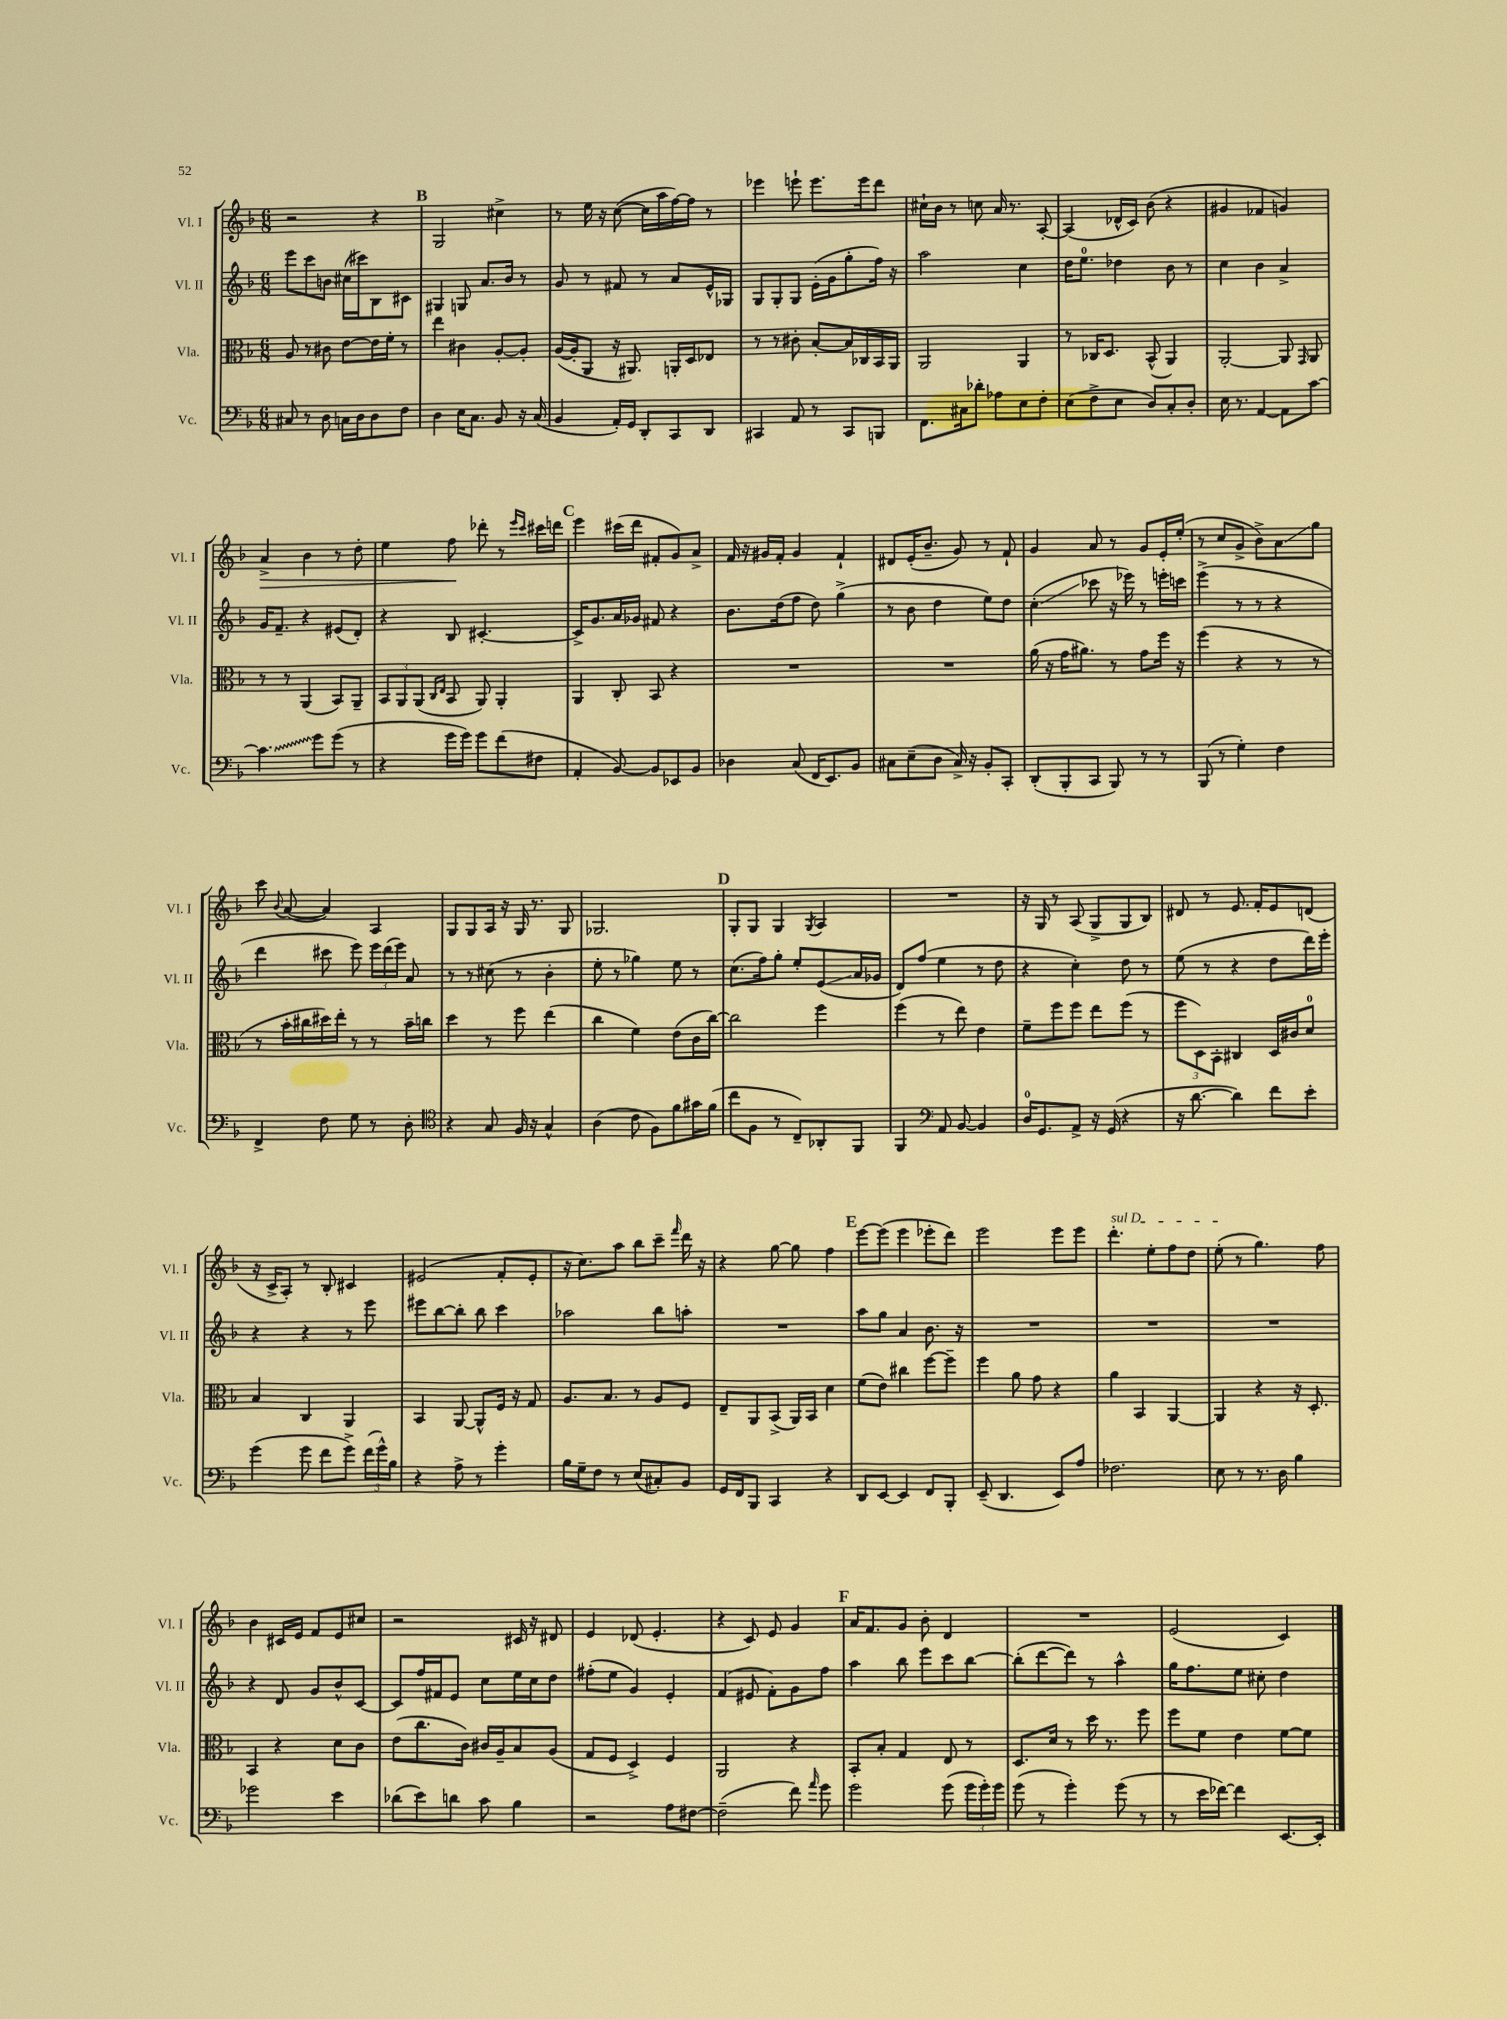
<<
\new StaffGroup <<
\new Staff = "s0" \with { instrumentName = "Vl. I" shortInstrumentName = "Vl. I" } {
    \clef treble \key f \major \numericTimeSignature \time 6/8
    \autoBeamOff r2 r4 |
    \mark \markup { \bold "B" } g2 cis''4-> |
    r8 e''16 r16 c''8~( c''16[ a''16 f''16~) f''16] r8 |
    ees'''4 e'''8-! e'''8.[ e'''16 d'''8] |
    cis''16[-! bes'16] r8 c''8 a'16 r8. a8~-. |
    a4( des'16[-^ c'16]) bes'8( r4 |
    gis'4 fes'4 g'4) |
    a'4->\> bes'4 r8 d''8-. |
    e''4 f''8\! des'''8-. r8 \grace { e'''16[ c'''16] } cis'''16[ d'''16] |
    \mark \markup { \bold "C" } e'''4 cis'''16[( d'''16] fis'8[-. g'8) a'8]-> |
    f'16 r16 gis'16[ f'16]-. gis'4 f'4-! |
    dis'8[ e'16-.( bes'8.]-- g'8) r8 f'8-! |
    g'4 a'8 r8 g'8[ e'16-. e''16]-.( |
    r8 c''8[ g'8]-> bes'8[->) a'8\glissando g''8] |
    c'''8 \appoggiatura { bes'8 } a'8~( a'4) a4 |
    g8[ g8 a16] r16 g16 r8. g8 |
    ges2. |
    \mark \markup { \bold "D" } g8[-. g8] g4 \acciaccatura { g8 } a4 |
    R2. |
    r16 g16 r8 a8( g8[-> g8 bes8]) |
    dis'8 r8 e'8. f'16[-. e'8 d'8]( |
    r16 c'16[-> a8]-.) r8 bes8-. cis'4 |
    eis'2( f'8[-. eis'8]-. |
    r16 c''8.[) a''8] bes''8[ c'''8]-- \grace { f'''16 } d'''16 r16 |
    r4 g''8~ g''8 f''4 |
    \mark \markup { \bold "E" } e'''8[~ e'''8]( e'''4 ees'''8[-. d'''8]) |
    e'''2 e'''8[ e'''8] |
    \once \override TextSpanner.bound-details.left.text = \markup { \italic "sul D" } d'''4.-.\startTextSpan e''8[-. f''8 d''8] |
    e''8-.\stopTextSpan( r8 g''4.) f''8 |
    bes'4 cis'16[ e'16] f'8[ e'8 cis''8] |
    r2 cis'16 r16 dis'8 |
    e'4 des'8( e'4.-. |
    r4 c'8) e'8 g'4 |
    \mark \markup { \bold "F" } a'16[ f'8. g'8] bes'8-. d'4 |
    R2. |
    e'2( c'4) \bar "|." |
}
\new Staff = "s1" \with { instrumentName = "Vl. II" shortInstrumentName = "Vl. II" } {
    \clef treble \key f \major \numericTimeSignature \time 6/8
    \autoBeamOff e'''8[ c'''8 b'8] cis''16[( cis'''16) bes8 cis'8] |
    \mark \markup { \bold "B" } gis4 g8 a'8.[ bes'16] r8 |
    g'8 r8 fis'8 r8 a'8[ e'16-^ ges16] |
    g8[ g8-. g8] e'16[-.( g'16 g''8-. f''16]) r16 |
    a''2 c''4 |
    d''16[ e''8.]-0 des''4 bes'8 r8 |
    c''4 bes'4 a'4-> |
    g'16[ f'8.]-- r4 eis'8[( d'8]-.) |
    r4 bes8 cis'4.~-. |
    \mark \markup { \bold "C" } cis'16[-> g'8. a'16 ges'16] fis'8 r4 |
    bes'8.[ d''16( f''8] d''8) g''4->( |
    r8 bes'8 d''4 e''8[) d''8] |
    c''4-.\glissando( ces'''8 r16 ees'''16) r8 e'''16[-. c'''16] |
    e'''4->( r8 r8 r4 |
    d'''4 cis'''8 e'''8) \tuplet 3/2 { e'''16[ d'''16( e'''16]) } a'8 |
    r8 r8 cis''8( r8 bes'4-. |
    e''8-. r8 ges''4) e''8 r8 |
    \mark \markup { \bold "D" } c''8.[( f''16) g''8]-. e''8[-. e'8\glissando( a'16 ges'16] |
    d'8[) f''8]( e''4 r8 d''8 |
    r4 c''4-.) d''8 r8 |
    e''8( r8 r4 d''8[ d'''16) e'''16]-. |
    r4 r4 r8 e'''8 |
    eis'''8[ bes''8~ bes''8]-. bes''8 c'''4 |
    aes''2 bes''8[ a''8]-. |
    R2. |
    \mark \markup { \bold "E" } a''8[ g''8] a'4 bes'8. r16 |
    R2. |
    R2. |
    R2. |
    r4 d'8 g'8[ bes'8-^ c'8]~ |
    c'8[ f''16 fis'16 e'8] c''8[ e''16 c''16 d''8] |
    fis''8[-.( e''8] g'4) e'4-. |
    f'4( eis'8 f'8[-.) g'8 f''8] |
    \mark \markup { \bold "F" } a''4 bes''8 e'''8[ c'''8 bes''8]~ |
    bes''8[-.( d'''8~ d'''8]) r8 a''4-^ |
    g''16[ f''8. e''8] cis''8-. d''4 \bar "|." |
}
\new Staff = "s2" \with { instrumentName = "Vla." shortInstrumentName = "Vla." } {
    \clef alto \key f \major \numericTimeSignature \time 6/8
    \autoBeamOff a8 r8 cis'8 e'8[~ e'16 f'16]-. r8 |
    \mark \markup { \bold "B" } e''4 cis'4 a8[~-. a8]-. |
    a16[~( a16-. a,8] r16 ais,8.) a,16[-. d16 ees8] |
    r8 r8 cis'8-. bes8[~-. bes16 ces16 bes,16 a,16] |
    a,2 a,4 |
    r8 ces16[ d8.] bes,8-^( a,4) |
    a,2~-. a,8 \grace { g,16 } a,8 |
    r8 r8 a,4( bes,8[) a,8]-- |
    \tuplet 3/2 { bes,8[ a,8 a,8]( } \grace { c16[ e16] } bes,8 a,8) a,4-. |
    \mark \markup { \bold "C" } a,4 c8-. bes,8 r4 |
    R2. |
    R2. |
    a'16( r16 g'16[ ais'8.]) r8 g'8[ f''16] r16 |
    f''4( r4 r8 r8 |
    r8 bes'16[-. cis''16 dis''16) e''16]-. r8 r8 bes'16[-- c''16] |
    d''4 r8 f''8 e''4( |
    c''4 f'4) e'8[( c'16 c''16]~) |
    \mark \markup { \bold "D" } c''2 f''4 |
    f''4( r8 e''8) e'4 |
    f'8[-- f''8 f''8] e''8[ f''8]( r8 |
    \tuplet 3/2 { f''8[ d8) bes,8]-. } cis4 d16[ cis'16 d'8]-0 |
    bes4 c4 a,4 |
    bes,4 a,8~ a,8[-^ f16] r16 g8 |
    a8.[ bes8.] r8 a8[ f8] |
    e8[-- a,8 bes,8]->( a,16[) bes,16] d'4 |
    \mark \markup { \bold "E" } f'8[( e'8]) cis''4 f''8[~ f''8]-- |
    f''4 a'8 g'8 r4 |
    a'4 bes,4 a,4~ |
    a,4 r4 r16 d8.-. |
    bes,4 r4 d'8[ c'8] |
    e'8[( c''8. c'16]) cis'16[ a16-- bes8 a8]( |
    g8[ f8] d4->) f4 |
    a,2 r4 |
    \mark \markup { \bold "F" } bes,8[-. bes8]-. g4 e8 r8 |
    d8.[ d'16] r8 d''16 r8. f''8 |
    f''8[ f'8] e'4 f'8[~ f'8] \bar "|." |
}
\new Staff = "s3" \with { instrumentName = "Vc." shortInstrumentName = "Vc." } {
    \clef bass \key f \major \numericTimeSignature \time 6/8
    \autoBeamOff cis8 r8 d8 c16[ d16 d8 f8] |
    \mark \markup { \bold "B" } d4 e16[ c8.] bes,8 r16 c16( |
    bes,4 a,16[-.) g,16] d,8[-. c,8 d,8] |
    cis,4 a,8 r8 cis,8[ b,,8] |
    f,8.[ cis16 des'8]-. aes8[ e8 f8]-. |
    e8[( f8-> e8] d8[) c8-. d8]-. |
    e16 r8. a,4~ a,8[ c'8]~ |
    \once \override Glissando.style = #'zigzag c'4.\glissando g'8[ g'8]( r8 |
    r4 g'16[ g'16]) g'8[ f'8( fis8] |
    \mark \markup { \bold "C" } a,4-. bes,8~) bes,8[ ees,8 bes,8] |
    des4 c8( f,16[ e,8.) bes,8] |
    cis8[ e8--( d8] cis16->) r16 bes,8[-. c,8]-. |
    d,8[-.( bes,,8-. c,8] bes,,8) r8 r8 |
    bes,,8( r8 g4-.) f4 |
    f,4-> f8 g8 r8 d8-. |
    \clef tenor r4 g8 f16 r16 g4-^ |
    a4( c'8 f8[) f'8 gis'16 f'16]( |
    \mark \markup { \bold "D" } c''8[ f8] r8 c8[--) aes,8-. f,8] |
    f,4 \clef bass a,8 bes,8~ bes,4 |
    d16[-0 g,8. a,8]-> r16 g,16( r4 |
    r16 d'8.~ d'4) f'8[ e'8]-. |
    g'4( g'8 f'8[ g'8]->) \tuplet 3/2 { f'16[( g'16-^) bes16] } |
    r4 a8-> r8 g'4-. |
    bes16[ g16-- f8] r8 e8[( cis8-.) bes,8] |
    g,16[ f,16 bes,,8] c,4 r4 |
    \mark \markup { \bold "E" } d,8[ e,8]~ e,4 f,8[ bes,,8]-. |
    e,8--( d,4. e,8[) a8] |
    fes2. |
    e8 r8 r8. d16 bes4 |
    ges'2 e'4 |
    des'8[( e'8) d'8] c'8 bes4 |
    r2 a8[ fis8]~ |
    fis2--( f'8) \grace { a'16 } g'8 |
    \mark \markup { \bold "F" } g'2 g'8( \tuplet 3/2 { g'16[ g'16-.) g'16] } |
    g'8( r8 g'4-.) g'8( r8 |
    r8 e'16[ fes'16]~) fes'4 e,8.[~ e,16]-. \bar "|." |
}
>>
>>
\layout { \context { \Score \remove "Bar_number_engraver" } }
